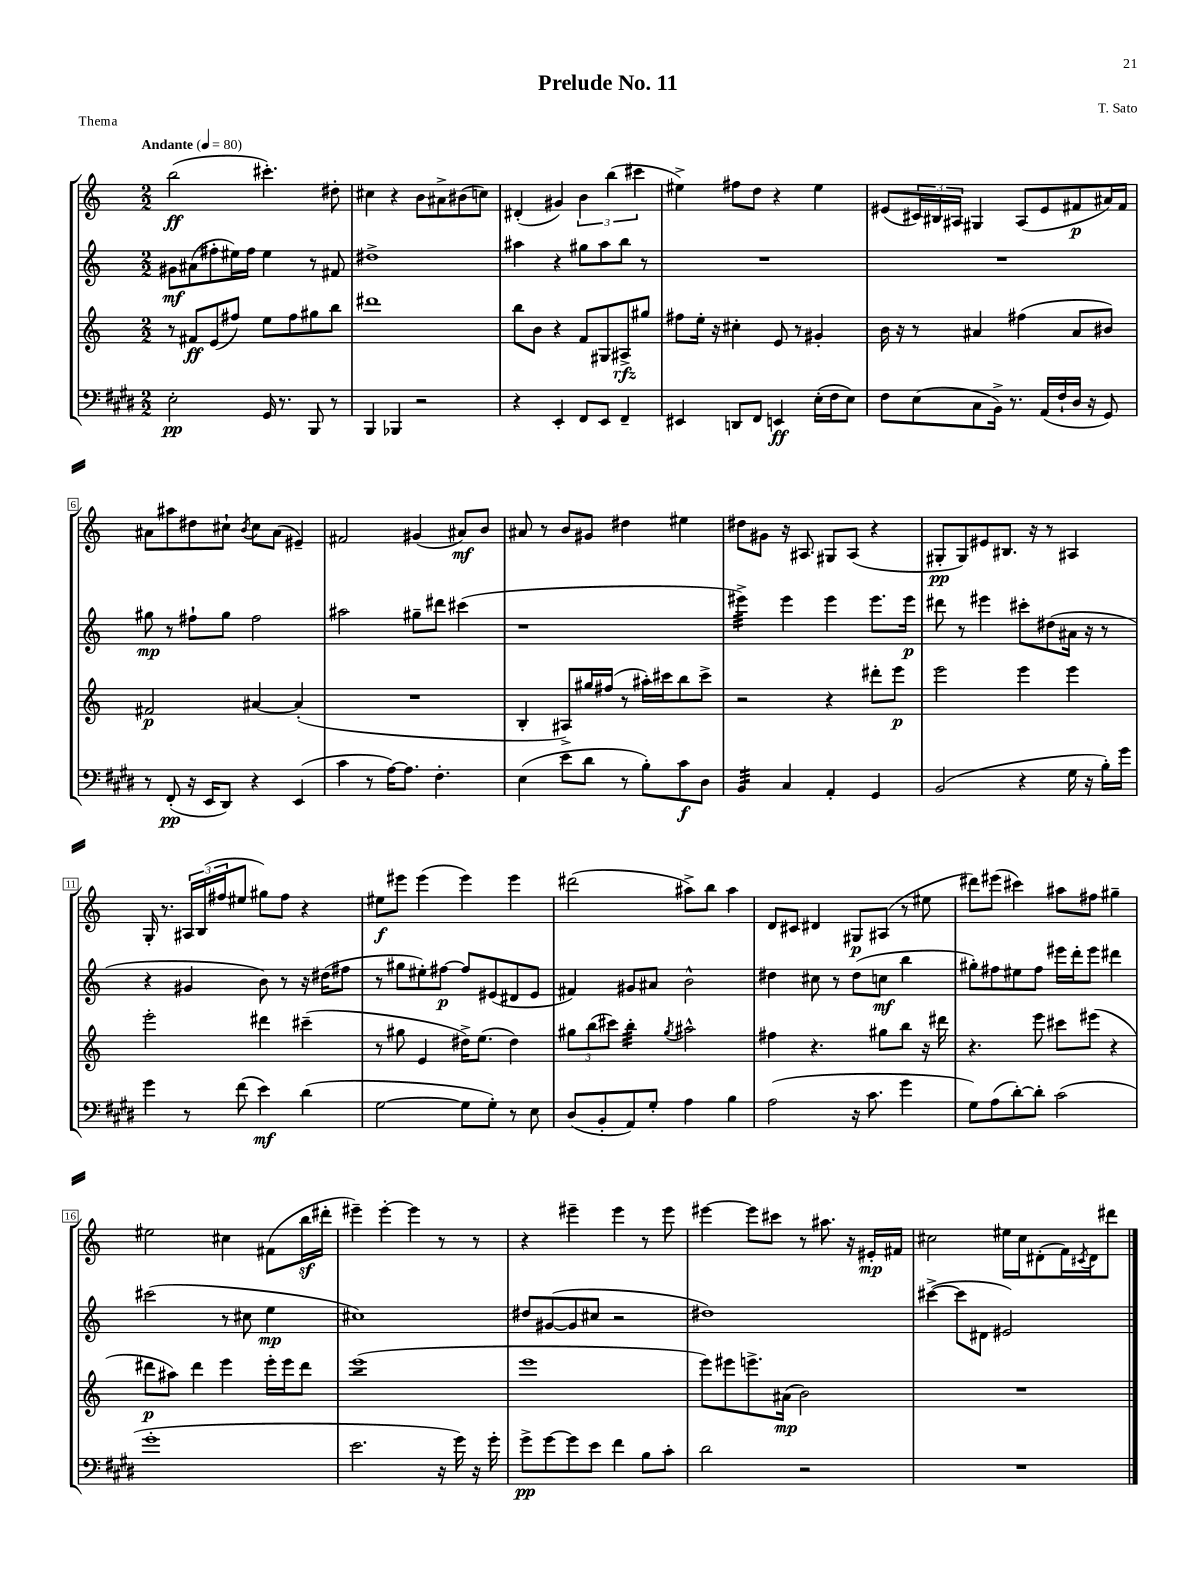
\header { title = "Prelude No. 11" composer = "T. Sato" piece = "Thema" }
<<
\new StaffGroup <<
\new Staff = "s0" {
    \clef treble \key c \major \numericTimeSignature \time 2/2 \tempo "Andante" 4 = 80
    b''2\ff( cis'''4.-.) dis''8-. |
    cis''4 r4 b'8 ais'8-> bis'8( c''8) |
    dis'4-.( gis'4) \tuplet 3/2 { b'4 b''4( cis'''4 } |
    eis''4->) fis''8 d''8 r4 eis''4 |
    eis'8( \tuplet 3/2 { cis'16) bis16 ais16 } gis4 ais8( eis'8 fis'8\p ais'16) fis'16 |
    ais'8 ais''8 dis''8 cis''8-! \acciaccatura { b'8 } cis''8 ais'8( eis'4--) |
    fis'2 gis'4( ais'8\mf) b'8 |
    ais'8 r8 b'8 gis'8 dis''4 eis''4 |
    dis''8 gis'8 r16 ais8. gis8 ais8( r4 |
    gis8-.\pp gis8) eis'8 bis8. r16 r8 ais4 |
    g16-. r8. \tuplet 3/2 { ais16 b16( fis''16 } eis''8 gis''8) fis''8 r4 |
    eis''8\f eis'''8 eis'''4( eis'''4) eis'''4 |
    dis'''2( ais''8->) b''8 ais''4 |
    d'8 cis'8 dis'4 gis8\p ais8( r8 eis''8 |
    dis'''8) eis'''8( cis'''4) ais''8 fis''8 gis''4-- |
    eis''2 cis''4 fis'8( b''16\sf dis'''16-. |
    eis'''4--) eis'''4~-. eis'''4 r8 r8 |
    r4 eis'''4-- eis'''4 r8 eis'''8 |
    eis'''4~ eis'''8 cis'''8 r8 ais''8. r16 eis'16-.\mp fis'16 |
    cis''2 eis''16 cis''16 dis'8-.( f'16) \acciaccatura { cis'8 } dis'16 dis'''8 \bar "|." |
}
\new Staff = "s1" {
    \clef treble \key c \major \numericTimeSignature \time 2/2
    gis'8\mf ais'8( fis''8-. eis''16) fis''16 eis''4 r8 fis'8 |
    dis''1-> |
    ais''4 r4 gis''8 ais''8 b''8 r8 |
    R1 |
    R1 |
    gis''8\mp r8 fis''8-! gis''8 fis''2 |
    ais''2 gis''8-- dis'''8 cis'''4( |
    r1 |
    eis'''4:32->) eis'''4 eis'''4 eis'''8. eis'''16\p |
    dis'''8 r8 eis'''4 cis'''8-. dis''8( ais'16 r16 r8 |
    r4 gis'4 b'8) r8 r16 dis''16( fis''8 |
    r8 gis''8 eis''8-.) fis''8~\p fis''8 eis'8( dis'8 eis'8 |
    fis'4) gis'8 ais'8 b'2-^ |
    dis''4 cis''8 r8 dis''8( c''8\mf b''4 |
    gis''8-.) fis''8 eis''8 fis''8 eis'''16 d'''16-. eis'''8 dis'''4 |
    cis'''2( r8 cis''8 e''4\mp |
    cis''1) |
    dis''8 gis'8~( gis'8 cis''8 r2 |
    dis''1) |
    cis'''4~->( cis'''8 dis'8 eis'2) \bar "|." |
}
\new Staff = "s2" {
    \clef treble \key c \major \numericTimeSignature \time 2/2
    r8 fis'8\ff e'8( fis''8) e''8 fis''8 gis''8 b''8 |
    dis'''1 |
    b''8 b'8 r4 f'8 gis8 ais8->\rfz gis''8 |
    fis''8 e''16-. r16 cis''4-. e'8 r8 gis'4-. |
    b'16 r16 r8 ais'4 fis''4( ais'8 bis'8) |
    fis'2\p ais'4~ ais'4-.( |
    R1 |
    b4-. ais8->) gis''16 fis''16( r8 ais''16-.) cis'''16 b''8 cis'''8-> |
    r2 r4 dis'''8-. e'''8\p |
    e'''2 e'''4 e'''4 |
    e'''2-. dis'''4 cis'''4--( |
    r8 gis''8 e'4 dis''16->) e''8.( dis''4) |
    \tuplet 3/2 { gis''8 b''8( cis'''8) } b''4:32-. \acciaccatura { gis''8 } ais''2-^ |
    fis''4 r4. gis''8 b''8 r16 dis'''16 |
    r4. e'''8 cis'''8 eis'''8( r4 |
    dis'''8\p ais''8) dis'''4 e'''4 e'''16-. e'''16 dis'''8 |
    e'''1:8( |
    e'''1 |
    e'''8) eis'''8 e'''8.-> ais'16\mp( b'2) |
    R1 \bar "|." |
}
\new Staff = "s3" {
    \clef bass \key e \major \numericTimeSignature \time 2/2
    e2-.\pp gis,16 r8. b,,8 r8 |
    b,,4 bes,,4 r2 |
    r4 e,4-. fis,8 e,8 fis,4-- |
    eis,4 d,8 fis,8 e,4\ff e16-.( fis16 e8) |
    fis8 e8( cis8 b,16->) r8. a,16( fis16-! dis16 r16 gis,8) |
    r8 fis,8-.\pp( r16 e,16 dis,8) r4 e,4( |
    cis'4 r8 a16~) a8. fis4.-. |
    e4( e'8 dis'8 r8 b8-.) cis'8\f dis8 |
    b,4:32 cis4 a,4-. gis,4 |
    b,2( r4 gis16 r16 b16-.) gis'16 |
    gis'4 r8 fis'8( e'4\mf) dis'4( |
    gis2~ gis8 gis8-.) r8 e8 |
    dis8( b,8-. a,8) gis8-. a4 b4 |
    a2( r16 cis'8. gis'4 |
    gis8) a8( dis'8~-.) dis'8-. cis'2( |
    gis'1-. |
    e'2. r16 gis'16) r16 gis'16-. |
    gis'8->\pp gis'8~ gis'8 e'8 fis'4 b8 cis'8-. |
    dis'2 r2 |
    R1 \bar "|." |
}
>>
>>
\layout { \context { \Score \override BarNumber.stencil = #(make-stencil-boxer 0.1 0.3 ly:text-interface::print) } }
